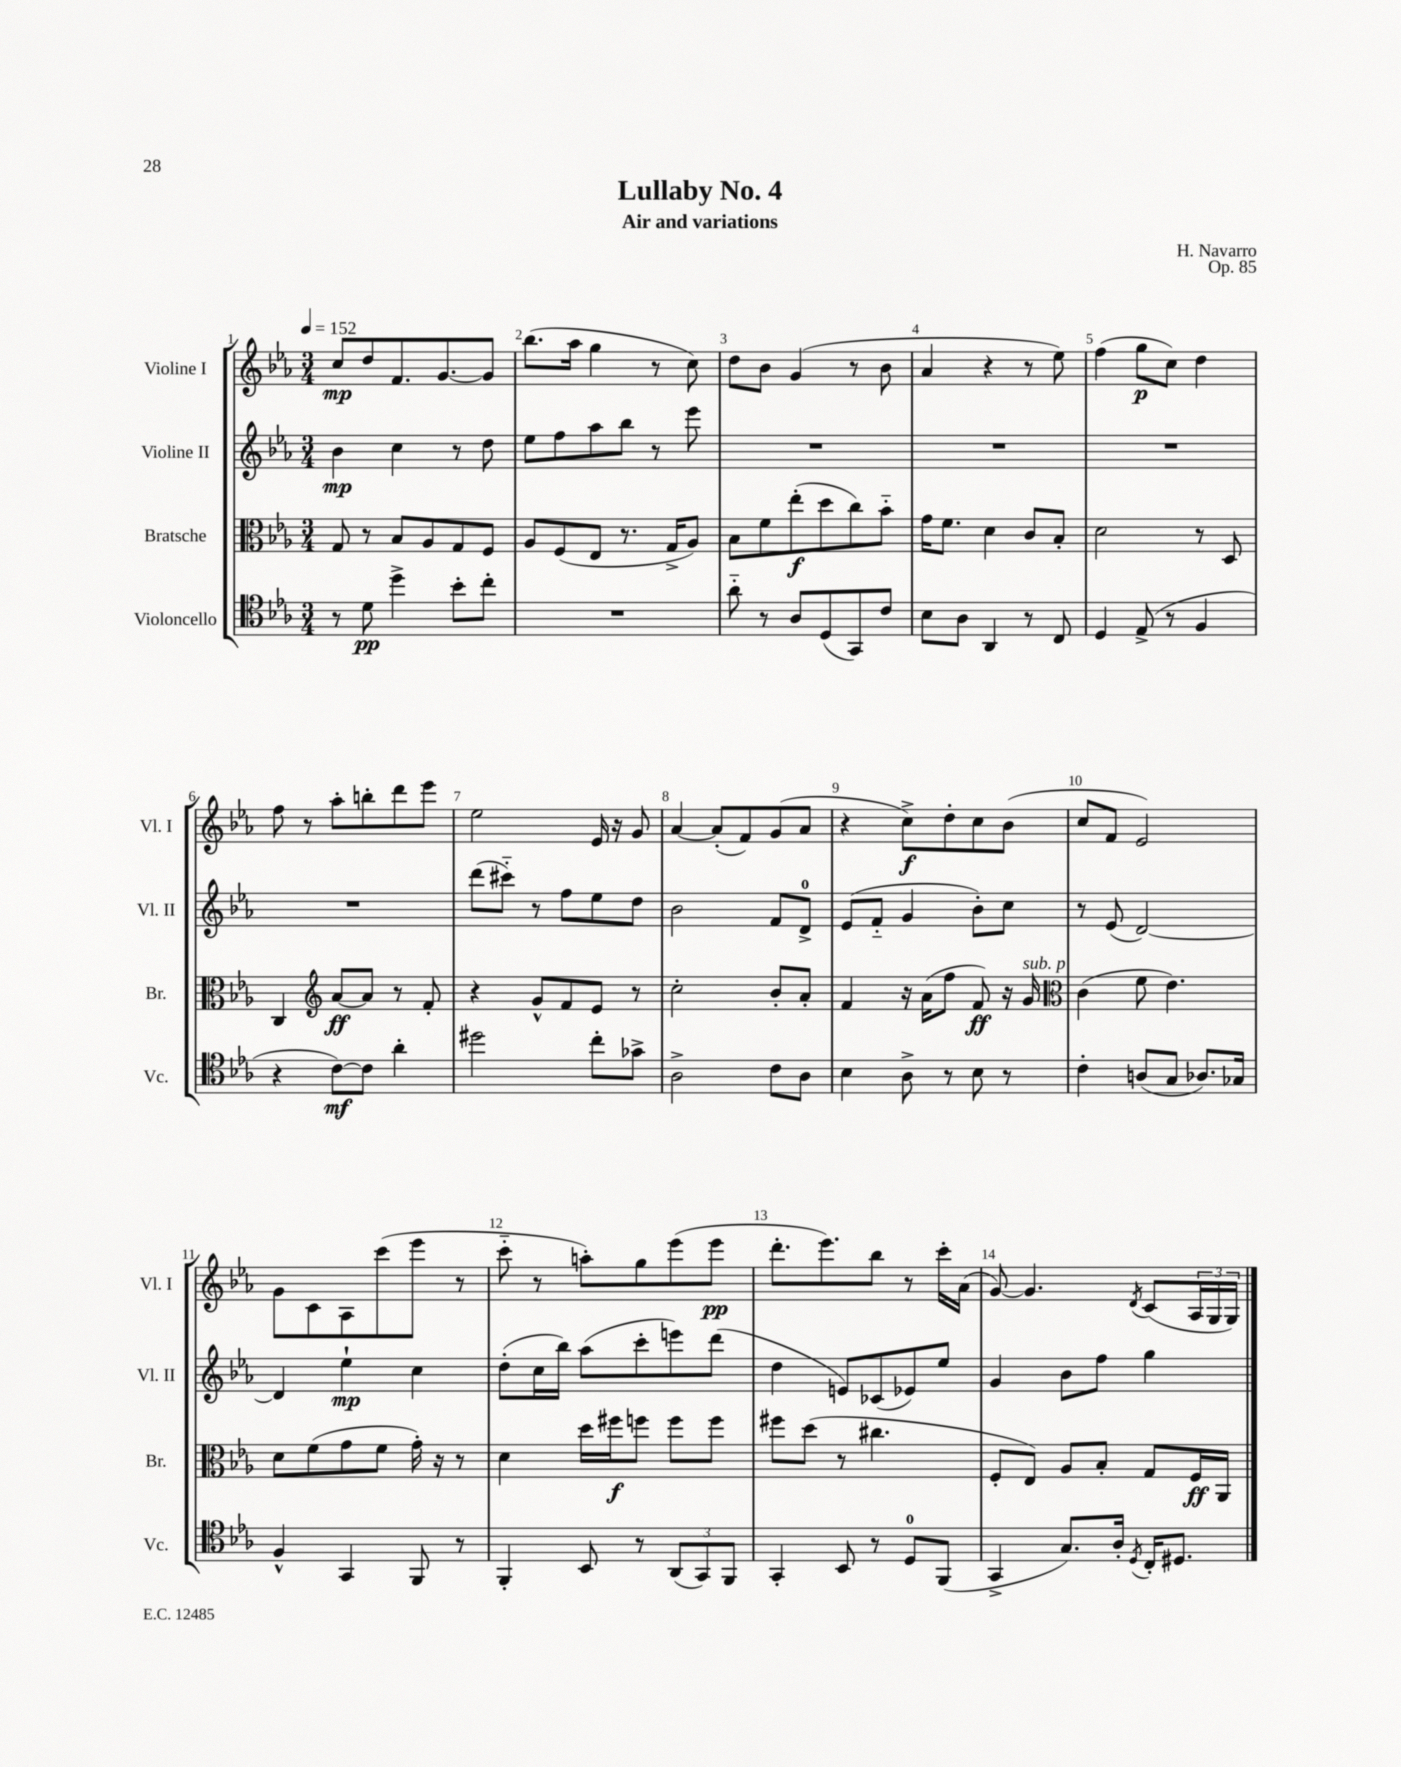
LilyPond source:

\header { title = "Lullaby No. 4" composer = "H. Navarro" subtitle = "Air and variations" opus = "Op. 85" }
<<
\new StaffGroup <<
\new Staff = "s0" \with { instrumentName = "Violine I" shortInstrumentName = "Vl. I" } {
    \clef treble \key ees \major \numericTimeSignature \time 3/4 \tempo 4 = 152
    c''8\mp d''8 f'8. g'8.~ g'8 |
    bes''8.( aes''16 g''4 r8 c''8) |
    d''8 bes'8 g'4( r8 bes'8 |
    aes'4 r4 r8 ees''8) |
    f''4( g''8\p c''8) d''4 |
    f''8 r8 aes''8-. b''8-. d'''8 ees'''8 |
    ees''2 ees'16 r16 g'8 |
    aes'4~ aes'8-.( f'8) g'8( aes'8 |
    r4 c''8->\f) d''8-. c''8 bes'8( |
    c''8 f'8 ees'2) |
    g'8 c'8 aes8 c'''8( ees'''8 r8 |
    c'''8-_ r8 a''8-.) g''8 ees'''8( ees'''8\pp |
    d'''8.-. ees'''8.) bes''8 r8 c'''16-. aes'16( |
    g'8~) g'4. \acciaccatura { d'8 } c'8( \tuplet 3/2 { aes16 g16 g16) } \bar "|." |
}
\new Staff = "s1" \with { instrumentName = "Violine II" shortInstrumentName = "Vl. II" } {
    \clef treble \key ees \major \numericTimeSignature \time 3/4
    bes'4\mp c''4 r8 d''8 |
    ees''8 f''8 aes''8 bes''8 r8 ees'''8 |
    R2. |
    R2. |
    R2. |
    R2. |
    d'''8( cis'''8-_) r8 f''8 ees''8 d''8 |
    bes'2 f'8 d'8-0-> |
    ees'8( f'8-_ g'4 bes'8-.) c''8 |
    r8 ees'8( d'2~) |
    d'4 ees''4-!\mp c''4 |
    d''8-.( c''16 bes''16) aes''8( c'''8-. e'''8) d'''8( |
    d''4 e'8) ces'8( ees'8) ees''8 |
    g'4 bes'8 f''8 g''4 \bar "|." |
}
\new Staff = "s2" \with { instrumentName = "Bratsche" shortInstrumentName = "Br." } {
    \clef alto \key ees \major \numericTimeSignature \time 3/4
    g8 r8 bes8 aes8 g8 f8 |
    aes8 f8( ees8 r8. g16-> aes8) |
    bes8 f'8 ees''8-.\f( d''8 c''8) bes'8-_ |
    g'16 f'8. d'4 c'8 bes8-. |
    d'2 r8 d8 |
    c4 \clef treble aes'8~\ff aes'8 r8 f'8-. |
    r4 g'8-^ f'8 ees'8 r8 |
    c''2-. bes'8-. aes'8-. |
    f'4 r16 aes'16( f''8 f'8\ff) r16 g'16^\markup { \italic "sub. p" } |
    \clef alto c'4( f'8 ees'4.) |
    d'8 f'8( g'8 f'8 g'16-.) r16 r8 |
    d'4 d''16 fis''16\f f''8 f''8 f''8 |
    fis''8 d''8( r8 cis''4. |
    f8-. ees8) aes8 bes8-. g8 f16\ff aes,16 \bar "|." |
}
\new Staff = "s3" \with { instrumentName = "Violoncello" shortInstrumentName = "Vc." } {
    \clef tenor \key ees \major \numericTimeSignature \time 3/4
    r8 d'8\pp d''4-> bes'8-. c''8-. |
    R2. |
    aes'8-_ r8 aes8 d8( g,8) c'8 |
    bes8 aes8 aes,4 r8 c8 |
    d4 ees8->( r8 f4 |
    r4 c'8~\mf) c'8 aes'4-. |
    dis''2 c''8-. ges'8-> |
    aes2-> c'8 aes8 |
    bes4 aes8-> r8 bes8 r8 |
    c'4-. a8( g8 aes8.) ges16 |
    f4-^ g,4 f,8 r8 |
    f,4-. bes,8 r8 \tuplet 3/2 { aes,8( g,8) f,8 } |
    g,4-. bes,8 r8 d8-0 f,8( |
    g,4-> g8.) aes16-. \acciaccatura { d8 } c16-. dis8. \bar "|." |
}
>>
>>
\layout { \context { \Score \override BarNumber.break-visibility = ##(#f #t #t) barNumberVisibility = #all-bar-numbers-visible } }
